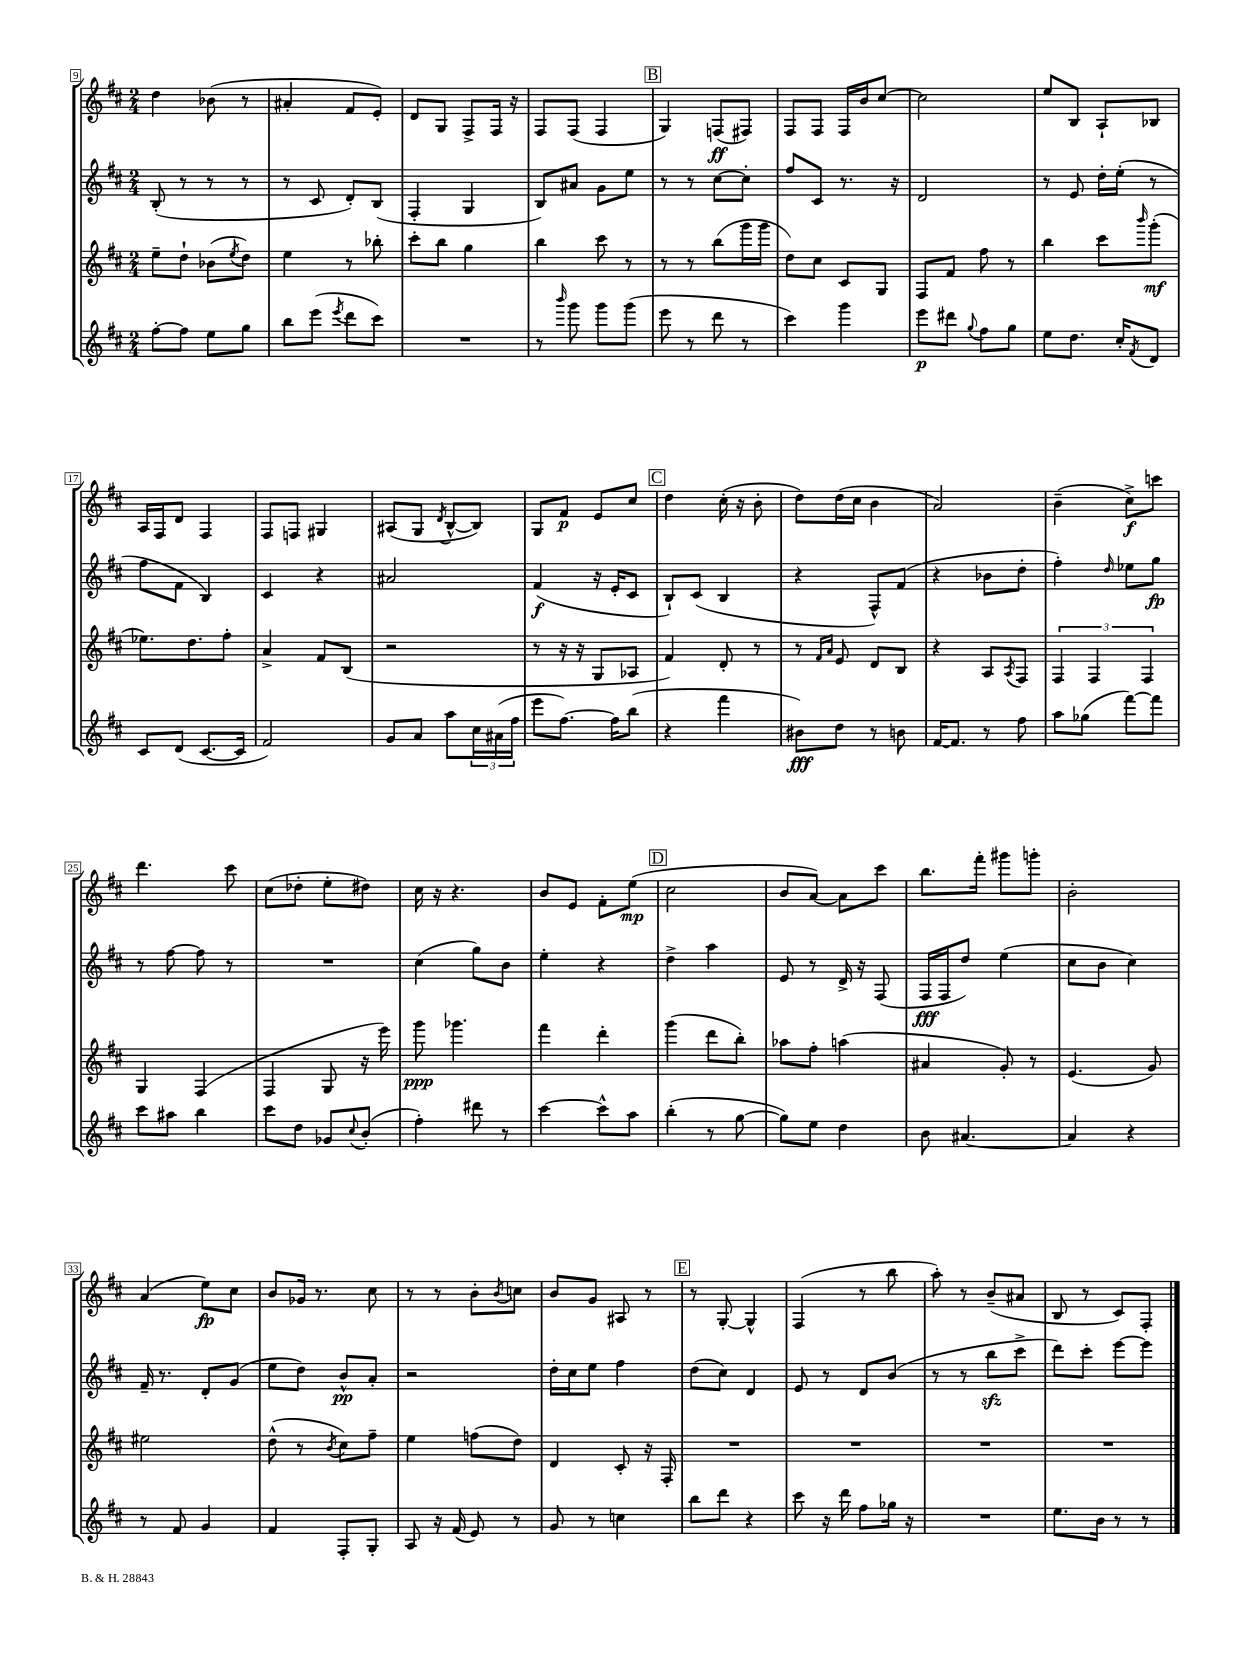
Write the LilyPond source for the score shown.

<<
\new StaffGroup <<
\new Staff = "s0" {
    \clef treble \key d \major \numericTimeSignature \time 2/4
    d''4 bes'8( r8 |
    ais'4-. fis'8 e'8-.) |
    d'8 g8 fis8-> fis16 r16 |
    fis8 fis8( fis4 |
    \mark \markup { \box "B" } g4) f8\ff( fis8) |
    fis8 fis8 fis16 b'16 cis''8~ |
    cis''2 |
    e''8 b8 a8-! bes8 |
    a16 fis16 d'8 fis4 |
    fis8 f8 gis4 |
    ais8( g8 \acciaccatura { d'8 } b8~-^ b8) |
    g8 fis'8\p e'8 cis''8 |
    \mark \markup { \box "C" } d''4 cis''16-.( r16 b'8-. |
    d''8) d''16( cis''16 b'4 |
    a'2) |
    b'4--( cis''8->\f) c'''8 |
    d'''4. cis'''8 |
    cis''8( des''8-. e''8-. dis''8) |
    cis''16 r16 r4. |
    b'8 e'8 fis'8-. e''8\mp( |
    \mark \markup { \box "D" } cis''2 |
    b'8 a'8~) a'8 cis'''8 |
    b''8. fis'''16-. gis'''8 g'''8-. |
    b'2-. |
    a'4( e''8\fp) cis''8 |
    b'8 ges'16 r8. cis''8 |
    r8 r8 b'8-. \acciaccatura { b'8 } c''8 |
    b'8 g'8 ais8 r8 |
    \mark \markup { \box "E" } r8 g8~-. g4-^ |
    fis4( r8 b''8 |
    a''8-.) r8 b'8--( ais'8 |
    b8 r8 cis'8) fis8-. \bar "|." |
}
\new Staff = "s1" {
    \clef treble \key d \major \numericTimeSignature \time 2/4
    b8-.( r8 r8 r8 |
    r8 cis'8 d'8-.) b8( |
    fis4-. g4 |
    b8) ais'8 g'8 e''8 |
    \mark \markup { \box "B" } r8 r8 cis''8~ cis''8-. |
    fis''8 cis'8 r8. r16 |
    d'2 |
    r8 e'8 d''16-. e''16-.( r8 |
    fis''8 fis'8 b4) |
    cis'4 r4 |
    ais'2 |
    fis'4\f( r16 e'16-. cis'8 |
    \mark \markup { \box "C" } b8-!) cis'8( b4 |
    r4 fis8-^) fis'8( |
    r4 bes'8 d''8-. |
    fis''4-.) \grace { d''16 } ees''8 g''8\fp |
    r8 fis''8~ fis''8 r8 |
    R2 |
    cis''4( g''8) b'8 |
    e''4-. r4 |
    \mark \markup { \box "D" } d''4-> a''4 |
    e'8 r8 d'16-> r16 fis8( |
    fis16\fff fis16 d''8) e''4( |
    cis''8 b'8 cis''4) |
    fis'16-- r8. d'8-. g'8( |
    e''8 d''8) b'8-^\pp a'8-. |
    r2 |
    d''16-. cis''16 e''8 fis''4 |
    \mark \markup { \box "E" } d''8( cis''8) d'4 |
    e'8 r8 d'8 b'8( |
    r8 r8 b''8\sfz cis'''8-> |
    d'''8) cis'''8-. e'''8~ e'''8 \bar "|." |
}
\new Staff = "s2" {
    \clef treble \key d \major \numericTimeSignature \time 2/4
    e''8-- d''8-! bes'8( \acciaccatura { e''8 } d''8) |
    e''4 r8 bes''8-. |
    cis'''8-. b''8 g''4 |
    b''4 cis'''8 r8 |
    \mark \markup { \box "B" } r8 r8 b''8( g'''16 g'''16 |
    d''8) cis''8 cis'8 g8 |
    fis8 fis'8 fis''8 r8 |
    b''4 cis'''8 \grace { b'''16 } g'''8-.\mf( |
    ees''8.) d''8. fis''8-. |
    a'4-> fis'8 b8( |
    r2 |
    r8 r16 r16 g8 aes8 |
    \mark \markup { \box "C" } fis'4) d'8-. r8 |
    r8 \grace { fis'16 a'16 } e'8 d'8 b8 |
    r4 a8 \acciaccatura { a8 } fis8 |
    \tuplet 3/2 { fis4 fis4 fis4 } |
    g4 fis4( |
    fis4 g8 r16 e'''16) |
    g'''8\ppp ges'''4. |
    fis'''4 d'''4-. |
    \mark \markup { \box "D" } g'''4( d'''8 b''8-.) |
    aes''8 fis''8-. a''4( |
    ais'4 g'8-.) r8 |
    e'4.( g'8) |
    eis''2 |
    d''8-^( r8 \acciaccatura { b'8 } cis''8) fis''8-- |
    e''4 f''8( d''8) |
    d'4 cis'8-. r16 fis16-. |
    \mark \markup { \box "E" } R2 |
    R2 |
    R2 |
    R2 \bar "|." |
}
\new Staff = "s3" {
    \clef treble \key d \major \numericTimeSignature \time 2/4
    fis''8~-. fis''8 e''8 g''8 |
    b''8 e'''8( \acciaccatura { e'''8 } d'''8 cis'''8) |
    R2 |
    r8 \grace { b'''16 } g'''8 g'''8 g'''8( |
    \mark \markup { \box "B" } e'''8 r8 d'''8 r8 |
    cis'''4) g'''4 |
    e'''8\p dis'''8 \appoggiatura { g''8 } fis''8 g''8 |
    e''8 d''8. cis''16-. \acciaccatura { fis'8 } d'8 |
    cis'8 d'8( cis'8.~ cis'16 |
    fis'2) |
    g'8 a'8 a''8 \tuplet 3/2 { cis''16 ais'16( fis''16 } |
    e'''8 fis''8.~) fis''16 b''8( |
    \mark \markup { \box "C" } r4 fis'''4 |
    bis'8\fff) d''8 r8 b'8 |
    fis'16~ fis'8. r8 fis''8 |
    a''8 ges''8( fis'''8~) fis'''8 |
    cis'''8 ais''8 b''4 |
    cis'''8 d''8 ges'8 \appoggiatura { cis''8 } b'8-.( |
    fis''4-.) dis'''8 r8 |
    cis'''4~ cis'''8-^ a''8 |
    \mark \markup { \box "D" } b''4-.( r8 g''8~ |
    g''8) e''8 d''4 |
    b'8 ais'4.~ |
    ais'4 r4 |
    r8 fis'8 g'4 |
    fis'4 fis8-. g8-. |
    a8 r16 fis'16( e'8) r8 |
    g'8 r8 c''4 |
    \mark \markup { \box "E" } b''8 d'''8 r4 |
    cis'''8 r16 d'''16 fis''8 ges''16 r16 |
    R2 |
    e''8. b'16 r8 r8 \bar "|." |
}
>>
>>
\layout { \context { \Score currentBarNumber = #9 \override BarNumber.stencil = #(make-stencil-boxer 0.1 0.3 ly:text-interface::print) } }
